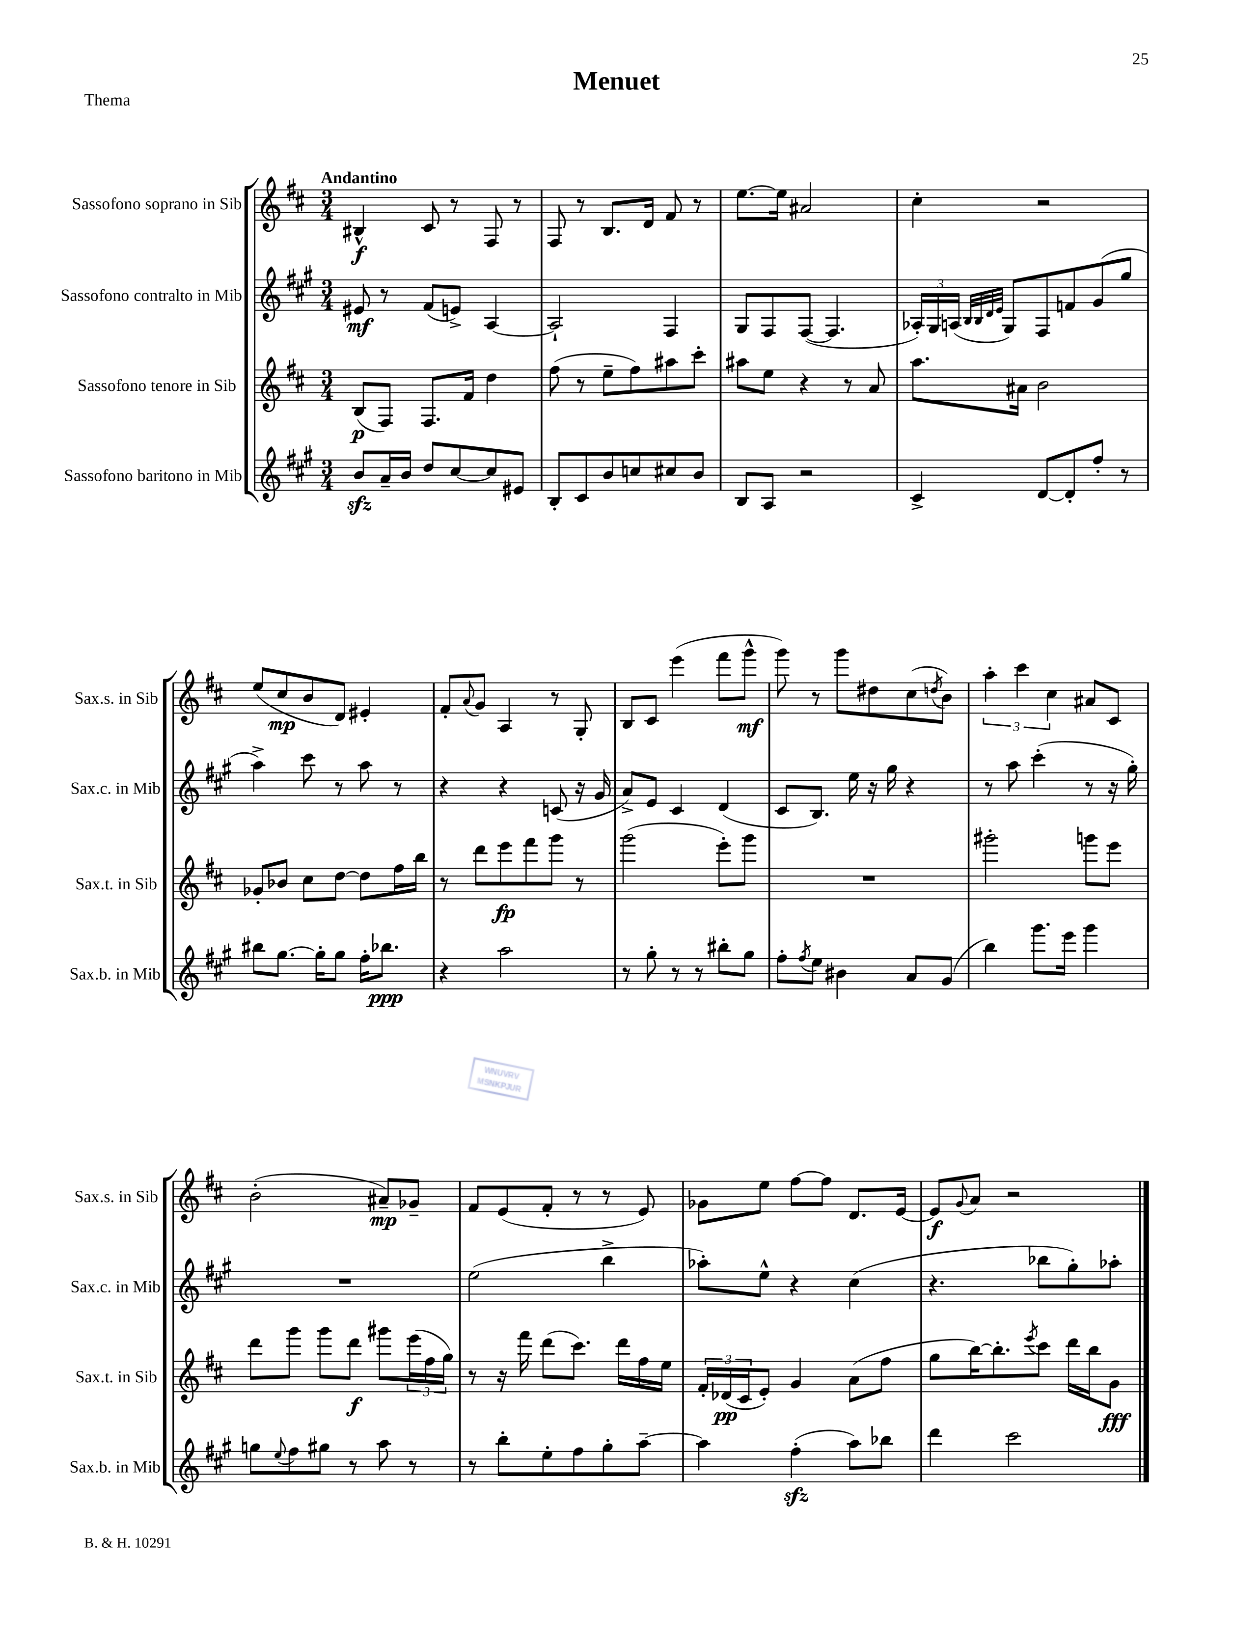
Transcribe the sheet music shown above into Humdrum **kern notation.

**kern	**kern	**kern	**kern
*staff4	*staff3	*staff2	*staff1
*clefG2	*clefG2	*clefG2	*clefG2
*k[f#c#g#]	*k[f#c#]	*k[f#c#g#]	*k[f#c#]
*M3/4	*M3/4	*M3/4	*M3/4
8b	(8B	8e#	4B#^^
16a~	8F#)	8r	.
16b	.	.	.
8dd	8.F#	(8f#	8c#
[8cc#	.	8e^)	8r
.	16f#	.	.
8cc#]	4dd	[4A	8F#
8e#	.	.	8r
=	=	=	=
8B'	(8ff#	2A`]	8F#
8c#	8r	.	8r
8b	8ee~	.	8.B
8cc	8ff#)	.	.
.	.	.	16d
8cc#	8aa#	4F#	8f#
8b	8ccc#'	.	8r
=	=	=	=
8B	8aa#	8G#	[8.ee
8A	8ee	8F#	.
.	.	.	16ee]
2r	4r	([8F#	2a#
.	.	4.F#]	.
.	8r	.	.
.	8a	.	.
=	=	=	=
4c#^	8.aa	24A-')	4cc#'
.	.	24G#	.
.	.	(24A	.
.	.	32qqB	.
.	.	32qqB	.
.	.	32qqd	.
.	.	32qqe	.
.	.	8G#)	.
.	16a#	.	.
[8d	2b	8F#	2r
8d']	.	8f	.
8ff#'	.	(8g#	.
8r	.	8gg#	.
=	=	=	=
8bb#	8g-'	4aa^)	(8ee
[8.gg#	8b-	.	8cc#
.	8cc#	8ccc#	8b
16gg#']	.	.	.
8gg#	[8dd	8r	8d)
16ff#'	8dd]	8aa	4e#'
8.bb-	.	.	.
.	16ff#	8r	.
.	16bb	.	.
=	=	=	=
4r	8r	4r	8f#'
.	.	.	8qqa
.	8ddd	.	8g
2aa	8eee	4r	4A
.	8fff#	.	.
.	8ggg	(8c	8r
.	8r	16r	8G'
.	.	16g#	.
=	=	=	=
8r	(2ggg	8a^)	8B
8gg#'	.	8e	8c#
8r	.	4c#	(4eee
8r	.	.	.
8bb#'	8eee')	(4d	8fff#
8gg#	8ggg	.	8ggg^^
=	=	=	=
8ff#'	2.r	8c#	8ggg)
8qff#	.	.	.
8ee	.	8.B)	8r
4b#	.	.	8ggg
.	.	16ee	.
.	.	16r	8dd#
.	.	16gg#	.
8a	.	4r	(8cc#
.	.	.	8qdd
(8g#	.	.	8b)
=	=	=	=
4bb)	2ggg#'	8r	6aa'
.	.	8aa	.
.	.	.	6ccc#
8.ggg#	.	(4ccc#'	.
.	.	.	6cc#
16eee	.	.	.
4ggg#	8ggg	8r	8a#
.	8eee	16r	8c#
.	.	16gg#')	.
=	=	=	=
8gg	8ddd	2.r	(2b'
8qqee	.	.	.
8ff#	8ggg	.	.
8gg#	8ggg	.	.
8r	8ddd	.	.
8aa	8ggg#	.	8a#~)
8r	(24eee	.	8g-~
.	24ff#	.	.
.	24gg)	.	.
=	=	=	=
8r	8r	(2ee	8f#
8bb'	16r	.	(8e
.	16fff#	.	.
8ee'	(8ddd	.	8f#'
8ff#	8.ccc#)	.	8r
8gg#'	.	4bb^	8r
.	16ddd	.	.
[8aa~	16ff#	.	8e)
.	16ee	.	.
=	=	=	=
4aa]	24f#'	8aa-')	8g-
.	(24d-	.	.
.	24c#	.	.
.	8e')	8ee^^	8ee
(4ff#'	4g	4r	[8ff#
.	.	.	8ff#]
8aa)	(8a	(4cc#	8.d
8bb-	8ff#	.	.
.	.	.	[16e
=	=	=	=
4ddd	8gg	4.r	8e]
.	.	.	8qqg
.	[16bb)	.	8a
.	8.bb']	.	.
2ccc#	.	.	2r
.	8qeee	.	.
.	8ccc#	8bb-	.
.	16ddd	8gg#')	.
.	16bb	.	.
.	8g	8aa-'	.
==	==	==	==
*-	*-	*-	*-
